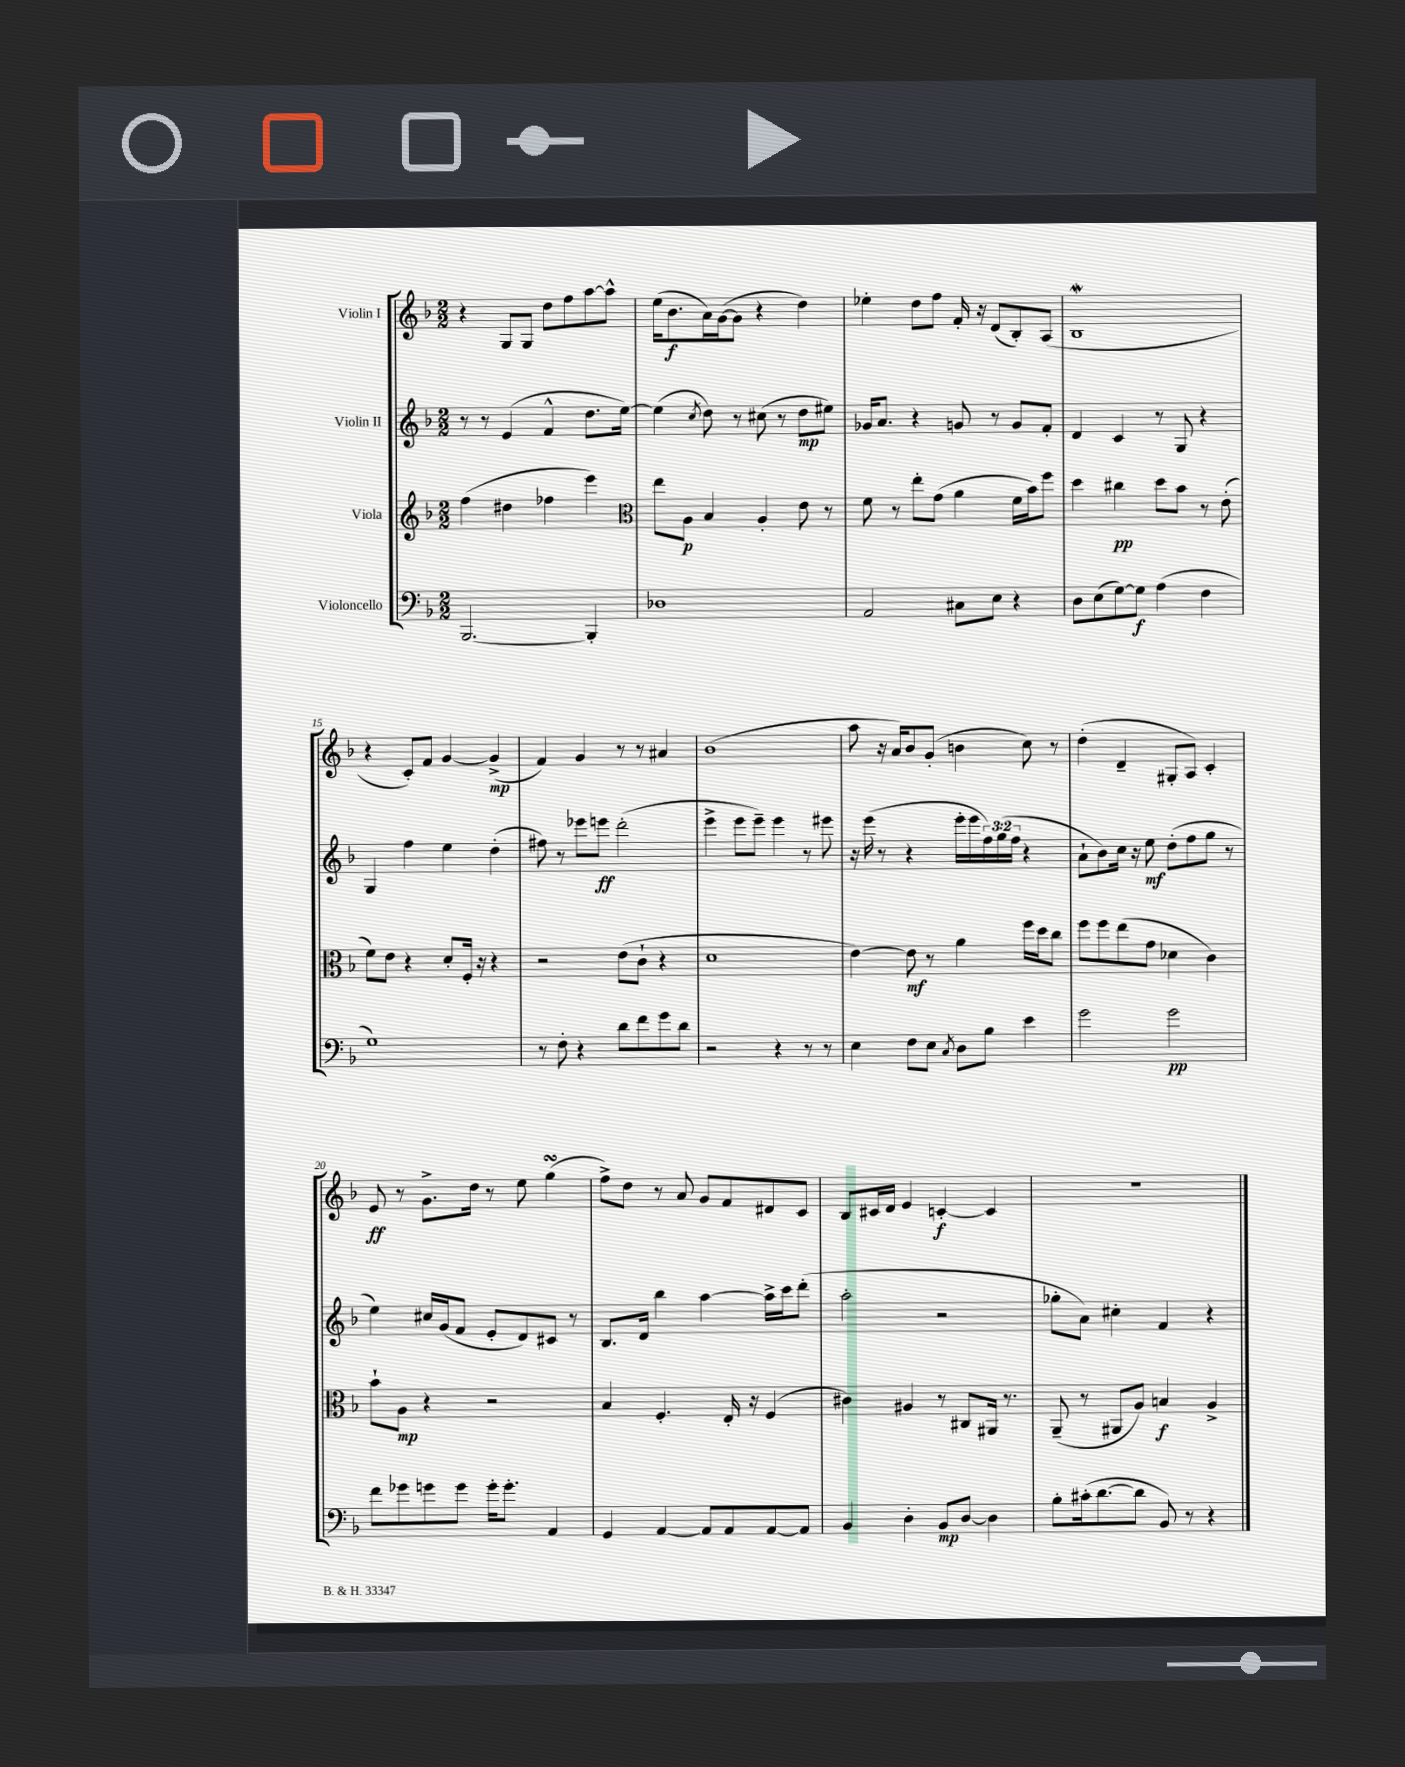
<<
\new StaffGroup <<
\new Staff = "s0" \with { instrumentName = "Violin I" } {
    \clef treble \key f \major \numericTimeSignature \time 2/2
    r4 g8 g8 d''8 f''8 a''8~ a''8-^ |
    e''16( bes'8.\f a'16) g'16~( g'8 r4 d''4) |
    ees''4-. d''8 f''8 f'16-. r16 d'8( bes8-.) a8( |
    bes1\mordent |
    r4 c'8-.) f'8 g'4~ g'4->\mp( |
    f'4) g'4 r8 r8 ais'4 |
    bes'1( |
    a''8 r16 a'16) bes'8 g'8-.( b'4 c''8) r8 |
    d''4-.( d'4-- gis8-. a8) c'4-. |
    e'8\ff r8 g'8.-> d''16 r8 e''8 g''4\turn( |
    f''8->) d''8 r8 a'8 g'8 f'8 dis'8 c'8 |
    bes8 cis'16 d'16 e'4 c'4~-.\f c'4 |
    R1 \bar "|." |
}
\new Staff = "s1" \with { instrumentName = "Violin II" } {
    \clef treble \key f \major \numericTimeSignature \time 2/2 \override Staff.TupletNumber.text = #tuplet-number::calc-fraction-text
    r8 r8 e'4( f'4-^ d''8. e''16~) |
    e''4( \acciaccatura { c''8 } d''8) r8 cis''8( r8 d''8\mp eis''8) |
    ges'16 a'8. r4 g'8 r8 g'8 f'8-. |
    d'4 c'4 r8 g8 r4 |
    g4 f''4 e''4 d''4-.( |
    fis''8) r8 ees'''8 e'''8\ff d'''2-.( |
    e'''4-> e'''8 e'''8--) e'''4 r8 eis'''8 |
    r16 e'''16( r8 r4 e'''16-. e'''16 \tuplet 3/2 { f''16) g''16( f''16 } r4 |
    a'8-! bes'8) c''16 r16 e''8\mf d''8-.( f''8 g''8 r8 |
    e''4) cis''16 g'16( f'8 e'8-. d'8) cis'8 r8 |
    bes8. d'16 bes''4 a''4~ a''16-> c'''16 d'''8-.( |
    a''2-. r2 |
    ges''8-. a'8) cis''4-. f'4 r4 \bar "|." |
}
\new Staff = "s2" \with { instrumentName = "Viola" } {
    \clef treble \key f \major \numericTimeSignature \time 2/2
    f''4( dis''4 fes''4 e'''4) |
    \clef alto e''8 a8\p bes4 a4-. e'8 r8 |
    f'8 r8 e''8-. g'8( a'4 f'16 bes'16) f''8 |
    d''4 cis''4\pp d''8 bes'8 r8 e'8-.( |
    f'8) e'8 r4 d'8-. f16-. r16 r4 |
    r2 e'8( c'8-! r4 |
    d'1 |
    e'4~) e'8\mf r8 a'4 f''16 d''16 c''8 |
    f''8 f''8 e''8( g'8 des'4 c'4) |
    bes'8-! a8\mp r4 r2 |
    bes4 f4.-. e16-. r16 f4( |
    cis'4) ais4 r8 cis8 ais,16 r8. |
    a,8--( r8 ais,8 a8) b4\f a4-> \bar "|." |
}
\new Staff = "s3" \with { instrumentName = "Violoncello" } {
    \clef bass \key f \major \numericTimeSignature \time 2/2
    bes,,2.~ bes,,4-. |
    des1 |
    a,2 cis8 e8 r4 |
    d8 e8( g8~) g8\f a4( f4 |
    g1) |
    r8 f8-. r4 d'8 f'8 g'8 d'8 |
    r2 r4 r8 r8 |
    e4 f8 e8 \acciaccatura { c8 } d8 bes8 e'4 |
    g'2 g'2\pp |
    f'8 ges'8 g'8 g'8 g'16-. g'8.-. a,4 |
    g,4 a,4~ a,8 a,8 a,8~ a,8 |
    bes,4 d4-. bes,8\mp d8~ d4 |
    bes8-. cis'16-.( d'8.~ d'8 bes,8) r8 r4 \bar "|." |
}
>>
>>
\layout { \context { \Score currentBarNumber = #11 \override BarNumber.break-visibility = ##(#f #t #t) barNumberVisibility = #(every-nth-bar-number-visible 5) } }
